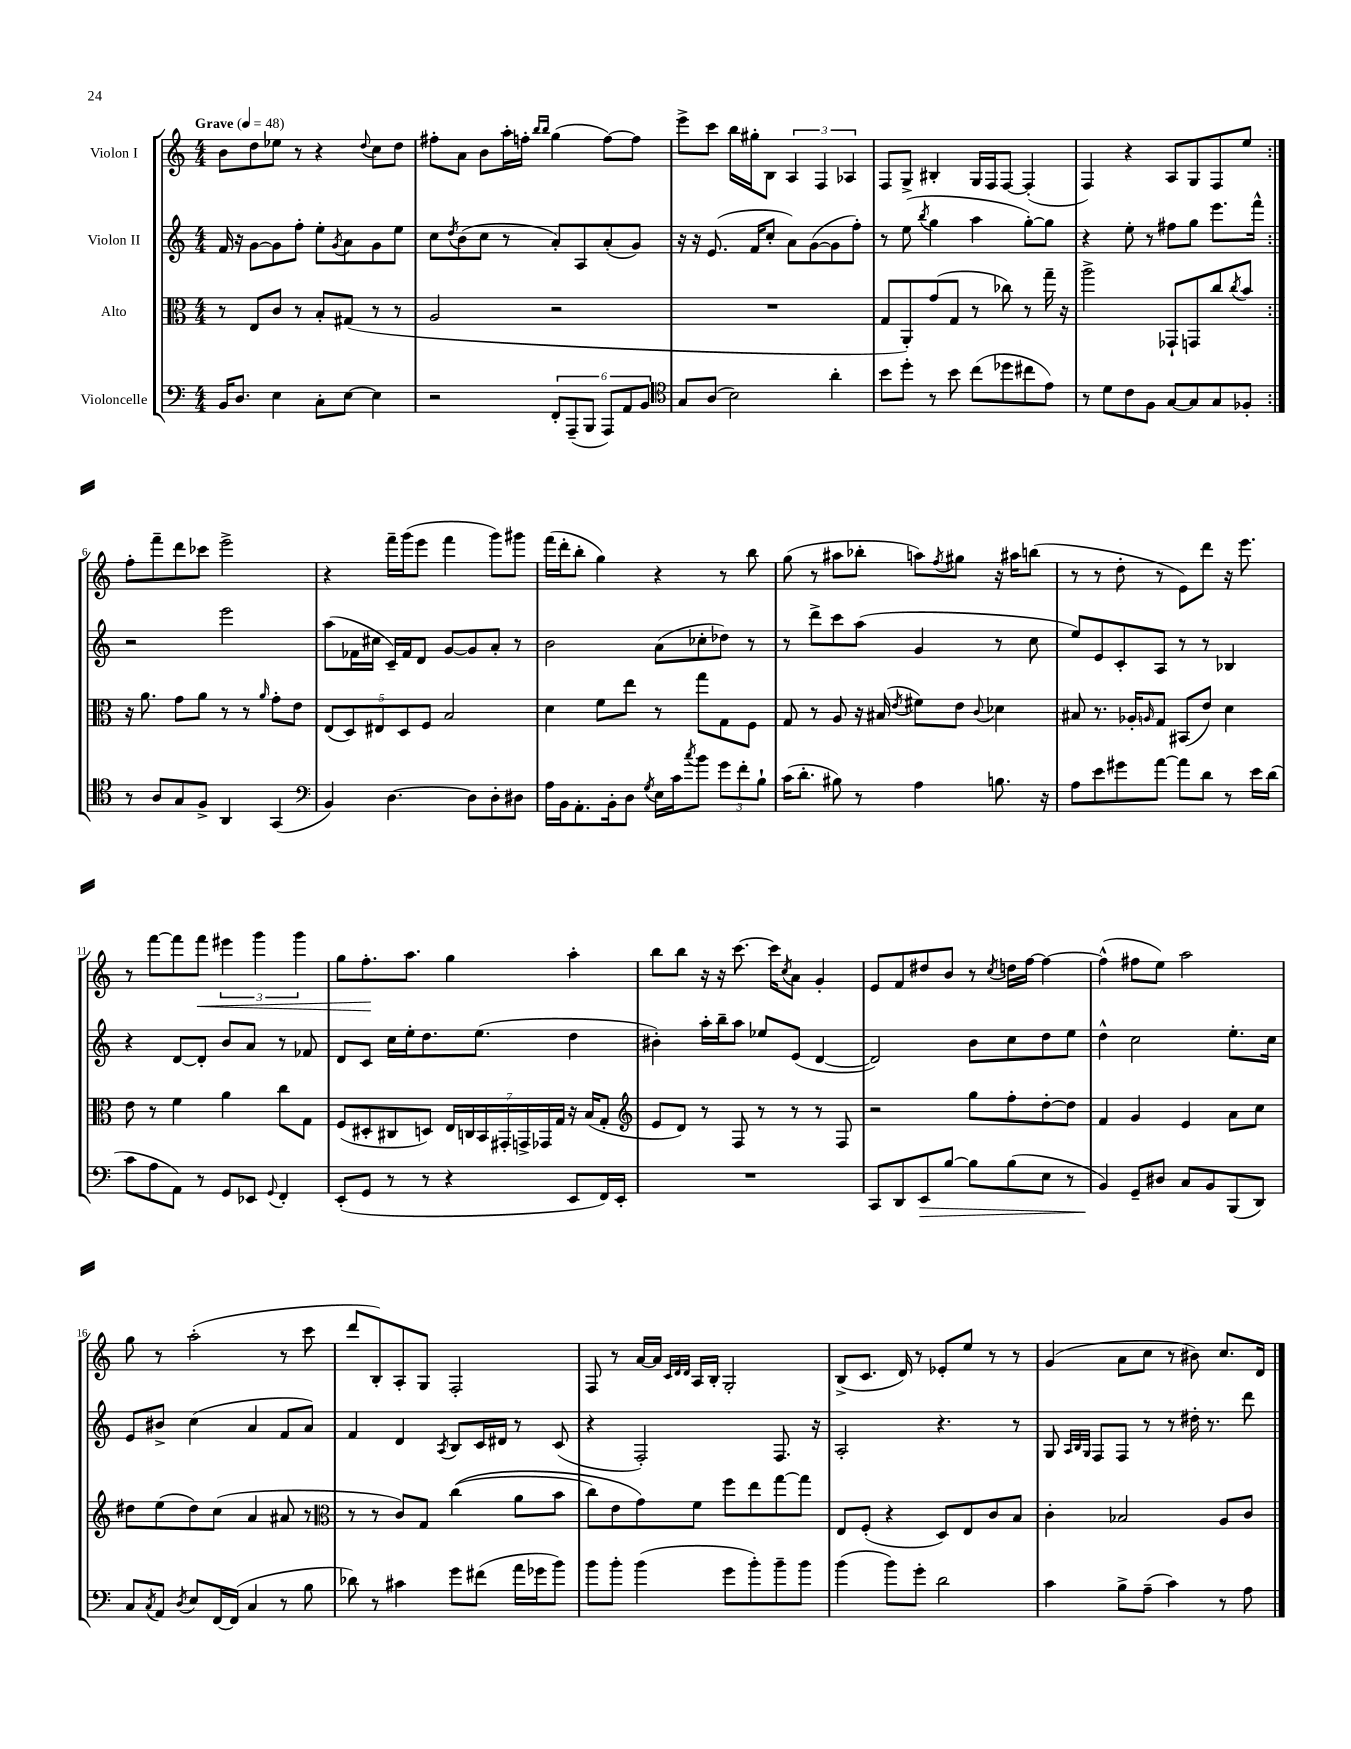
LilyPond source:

<<
\new StaffGroup <<
\new Staff = "s0" \with { instrumentName = "Violon I" } {
    \clef treble \key c \major \numericTimeSignature \time 4/4 \tempo "Grave" 4 = 48
    \repeat volta 2 { b'8 d''8 ees''8 r8 r4 \appoggiatura { d''8 } c''8 d''8 |
    fis''8-. a'8 b'8 a''16-. f''16-. \grace { b''16 b''16 } g''4( f''8~) f''8 |
    e'''8-> c'''8 b''16 gis''16-. b8 \tuplet 3/2 { a4 f4 aes4 } |
    f8 g8-> bis4-. g16 f16 f8~ f4-.( |
    f4) r4 a8 g8 f8 e''8 | }
    f''8-. f'''8-- d'''8 ces'''8 e'''2-> |
    r4 f'''16-- g'''16( e'''8 f'''4 g'''8) gis'''8 |
    f'''16( d'''16-. b''8-. g''4) r4 r8 b''8 |
    g''8( r8 ais''8 bes''8-. a''8) \acciaccatura { f''8 } gis''8 r16 ais''16 b''8( |
    r8 r8 d''8-. r8 e'8) d'''8 r16 e'''8. |
    r8 f'''8~ f'''8 f'''8\< \tuplet 3/2 { eis'''4 g'''4 g'''4 } |
    g''8 f''8.-.\! a''8. g''4 a''4-. |
    b''8 b''8 r16 r16 c'''8.~ c'''16 \acciaccatura { c''8 } a'8 g'4-. |
    e'8 f'8 dis''8 b'8 r8 \acciaccatura { c''8 } d''16 f''16~ f''4~ |
    f''4-^( fis''8 e''8) a''2 |
    g''8 r8 a''2-.( r8 c'''8 |
    d'''8 b8-.) a8-. g8 f2-. |
    f8 r8 a'16~ a'16 \grace { c'32 d'32 d'32 } a16 b16-. g2-. |
    b8->( c'8. d'16) r8 ees'8-. e''8 r8 r8 |
    g'4( a'8 c''8 r8 bis'8) c''8. d'16 \bar "|." |
}
\new Staff = "s1" \with { instrumentName = "Violon II" } {
    \clef treble \key c \major \numericTimeSignature \time 4/4
    \repeat volta 2 { f'16 r16 g'8~ g'8 f''8-. e''8-. \acciaccatura { g'8 } a'8 g'8 e''8 |
    c''8 \acciaccatura { d''8 } b'8( c''8 r8 a'8-.) a8 a'8-.( g'8) |
    r16 r16 e'8.( f'16 c''8-. a'8) g'8~( g'8 f''8-.) |
    r8 e''8( \acciaccatura { b''8 } g''4 a''4 g''8~-.) g''8 |
    r4 e''8-. r8 fis''8 g''8 e'''8. f'''16-^ | }
    r2 e'''2 |
    a''8( fes'16 cis''16 c'16--) fes'16 d'8 g'8~ g'8 a'8-. r8 |
    b'2 a'8( ces''8-. des''8) r8 |
    r8 d'''8-> c'''8 a''8( g'4 r8 c''8 |
    e''8) e'8 c'8-. a8 r8 r8 bes4 |
    r4 d'8~ d'8-. b'8 a'8 r8 fes'8 |
    d'8 c'8 c''16 e''16-. d''8. e''8.( d''4 |
    bis'4-.) a''16-. b''16-- a''8 ees''8 e'8( d'4~ |
    d'2) b'8 c''8 d''8 e''8 |
    d''4-^ c''2 e''8.-. c''16 |
    e'8 bis'8-> c''4( a'4 f'8 a'8) |
    f'4 d'4 \acciaccatura { a8 } b8 c'16 dis'16 r8 c'8( |
    r4 f2-.) f8. r16 |
    a2-. r4. r8 |
    g8 \grace { a32 b32 g32 } f8 f8 r8 r8 dis''16-. r8. d'''8 \bar "|." |
}
\new Staff = "s2" \with { instrumentName = "Alto" } {
    \clef alto \key c \major \numericTimeSignature \time 4/4
    \repeat volta 2 { r8 e8 c'8 r8 b8-. gis8( r8 r8 |
    a2 r2 |
    R1 |
    g8 a,8-.) g'8( g8 r8 ces''8) r8 g''16-- r16 |
    a''2-> ges,8-! g,8 c''8 \acciaccatura { c''8 } b'8 | }
    r16 a'8. g'8 a'8 r8 r8 \grace { a'16 } g'8-. e'8 |
    \tuplet 5/4 { e8( d8) eis8 d8 f8 } b2 |
    d'4 f'8 e''8 r8 g''8 g8 f8 |
    g8 r8 a8 r16 bis16( \acciaccatura { e'8 } fis'8) e'8 \appoggiatura { c'8 } des'4 |
    bis8 r8. aes16-. \grace { a16 } g8 bis,8( e'8) d'4 |
    e'8 r8 f'4 a'4 c''8 g8 |
    f8( dis8-. cis8 d8) \tuplet 7/4 { e16 c16 b,16 gis,16-. g,16-> ges,16 g16 } r16 b16( g8-. |
    \clef treble e'8 d'8) r8 f8 r8 r8 r8 f8 |
    r2 g''8 f''8-. d''8~-. d''8 |
    f'4 g'4 e'4 a'8 c''8 |
    dis''8 e''8( dis''8) c''8( a'4 ais'8 r8 |
    \clef alto r8 r8 c'8) g8 c''4(\( a'8 b'8 |
    c''8) e'8 g'8\) f'8 f''8 e''8 g''8~ g''8 |
    e8 f8-.( r4 d8) e8 c'8 b8 |
    c'4-. bes2 a8 c'8 \bar "|." |
}
\new Staff = "s3" \with { instrumentName = "Violoncelle" } {
    \clef bass \key c \major \numericTimeSignature \time 4/4
    \repeat volta 2 { b,16 d8. e4 c8-. e8~ e4 |
    r2 \tuplet 6/4 { f,8-. a,,8--( b,,8 a,,8) a,8 b,8 } |
    \clef tenor g8 a8( b2) a'4-. |
    b'8 d''8-. r8 b'8 c''8( des''8 cis''8 e'8) |
    r8 d'8 c'8 f8 g8~ g8 g8 fes8-. | }
    r8 a8 g8 f8-> a,4 g,4( |
    \clef bass b,4) d4.~ d8 d8-. dis8 |
    a16 b,16 a,8.-. b,16-. d8 \acciaccatura { g8 } e16 c'16 \acciaccatura { c''8 } b'8 \tuplet 3/2 { g'8 f'8-. b8-! } |
    c'16( d'8.-. bis8) r8 a4 b8. r16 |
    a8 e'8 gis'8 a'8~ a'8 d'8 r8 e'16 d'16( |
    c'8 a8 a,8) r8 g,8 ees,8 \appoggiatura { g,8 } f,4-. |
    e,8-.( g,8 r8 r8 r4 e,8 f,16) e,16-. |
    R1 |
    c,8 d,8 e,8\> b8~ b8 b8( e8 r8 |
    b,4\!) g,8-- dis8 c8 b,8 b,,8( d,8) |
    c8 \acciaccatura { c8 } a,8 \acciaccatura { d8 } e8 f,16~ f,16( c4 r8 b8 |
    des'8) r8 cis'4 g'8 fis'8( a'16 ges'16 b'8) |
    b'8 b'8-. b'4( g'8 b'8-.) b'8-- b'8 |
    b'4( b'8) g'8-. d'2 |
    c'4 b8-> a8--( c'4) r8 a8 \bar "|." |
}
>>
>>
